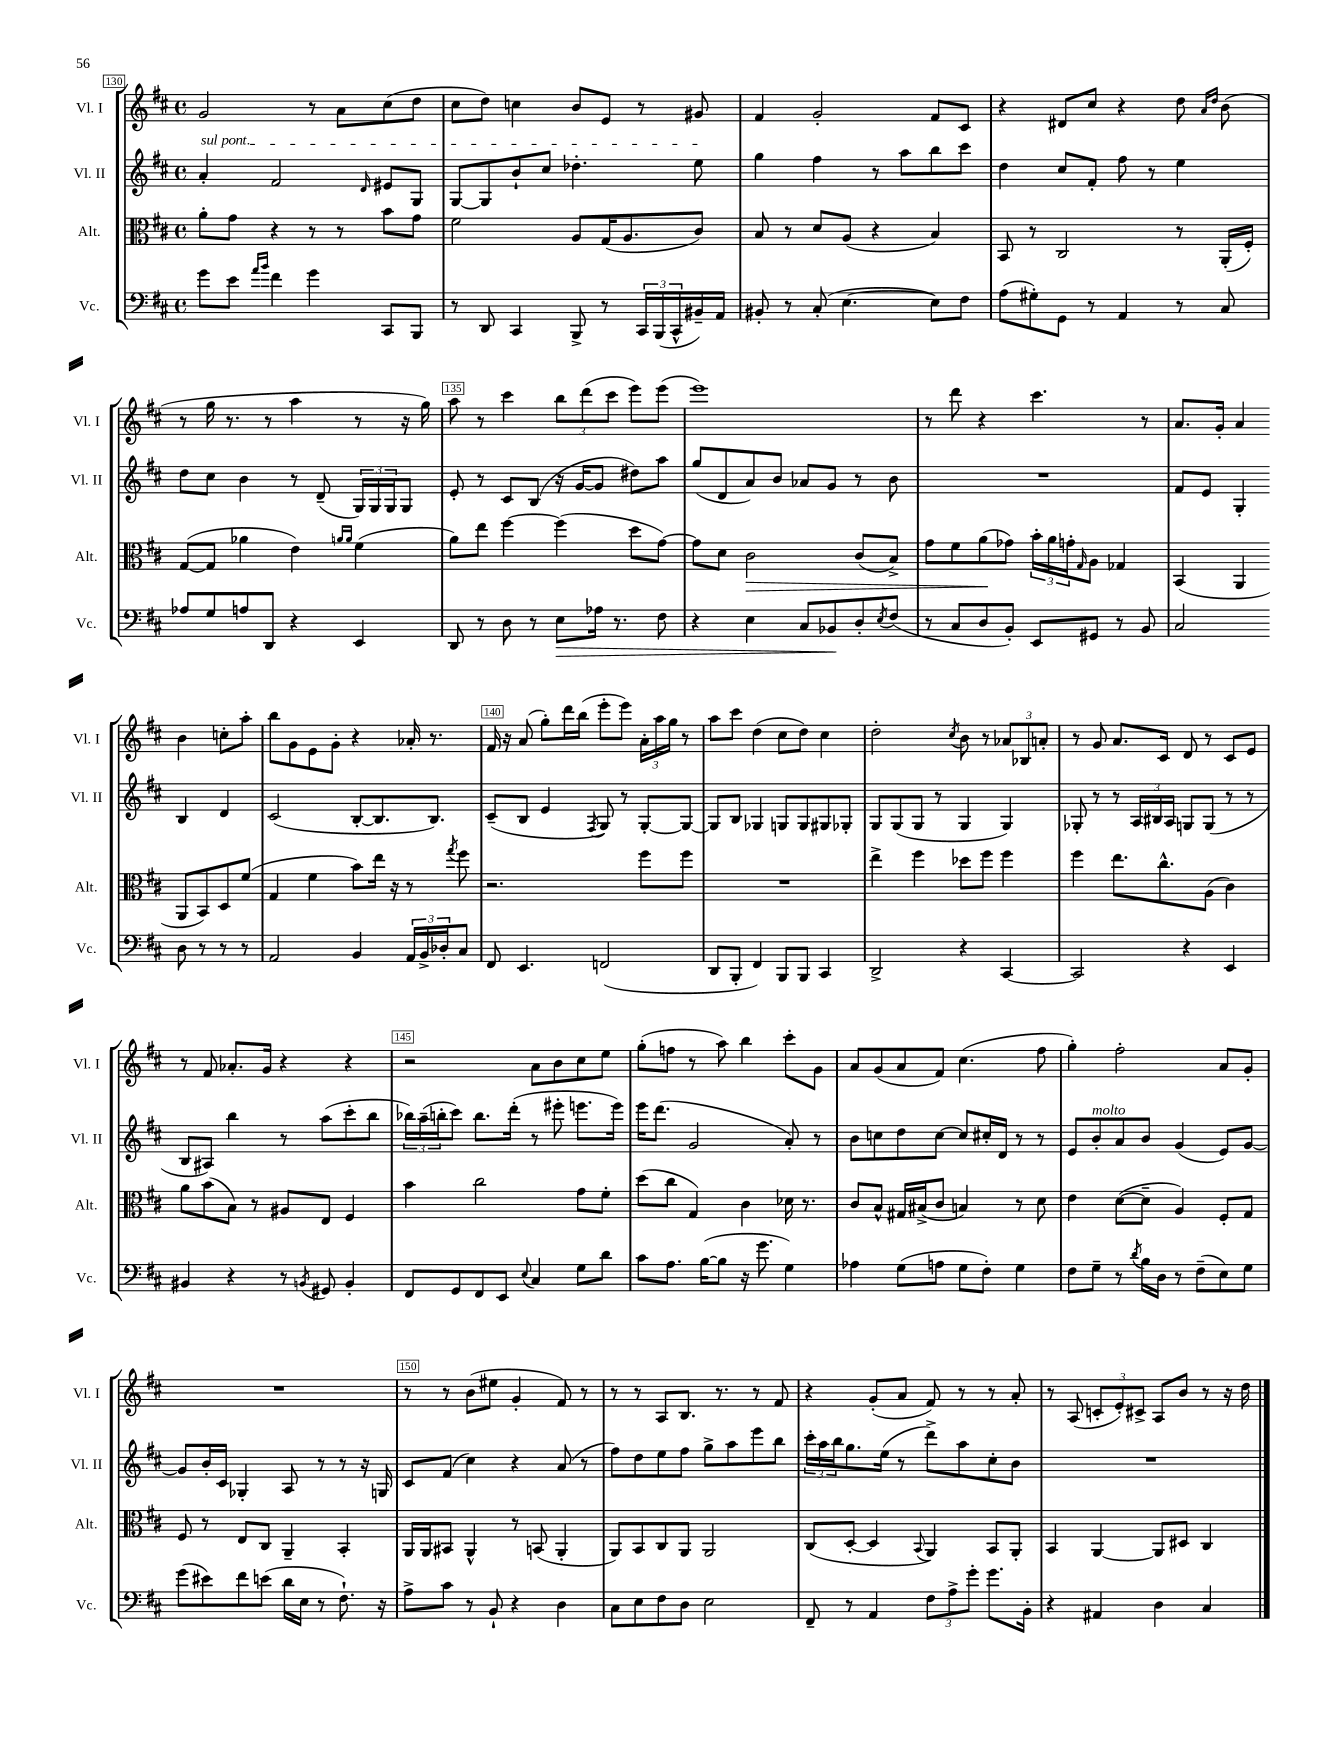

**kern	**dynam	**kern	**dynam	**kern	**kern
*part4	*part4	*part3	*part3	*part2	*part1
*staff4	*staff4	*staff3	*staff3	*staff2	*staff1
*I"Vc.	*	*I"Alt.	*	*I"Vl. II	*I"Vl. I
*I'Vc.	*	*I'Alt.	*	*I'Vl. II	*I'Vl. I
*clefF4	*	*clefC3	*	*clefG2	*clefG2
*k[f#c#]	*	*k[f#c#]	*	*k[f#c#]	*k[f#c#]
*M4/4	*	*M4/4	*	*M4/4	*M4/4
*met(c)	*	*met(c)	*	*met(c)	*met(c)
=130	=130	=130	=130	=130	=130
!	!	!	!	!LO:TX:a:i:t=sul pont.	!
8g\L	.	8a'\L	.	4a'/	2g/
8e\J	.	8g\J	.	.	.
16qqa/LL	.	.	.	.	.
16qqb/JJ	.	.	.	.	.
4f#\	.	4r	.	2f#/	.
4g\	.	8r	.	.	8r
.	.	8r	.	.	8a\L
.	.	.	.	16qqd/	.
8CC#/L	.	8b\L	.	8e#X/L	(8cc#\
8BBB/J	.	8g\J	.	8G/J	8dd\J
=131	=131	=131	=131	=131	=131
8r	.	2f#\	.	[8G/L	8cc#\L
8DD/	.	.	.	8G/]	8dd\J)
4CC#/	.	.	.	8b`/	4ccn\
.	.	.	.	8cc#/J	.
8BBB^/	.	8A/L	.	4.dd-X'\	8b/L
8r	.	(16G/K	.	.	8e/J
.	.	8.A/	.	.	.
24CC#/LL	.	.	.	.	8r
(24BBB/	.	.	.	.	.
24CC#^^/	.	.	.	.	.
16BB#X~/)	.	8c#/J)	.	8ee\	8g#X/
16AA/JJ	.	.	.	.	.
=132	=132	=132	=132	=132	=132
8BB#X'/	.	8B/	.	4gg\	4f#/
8r	.	8r	.	.	.
(8C#'/	.	8d/L	.	4ff#\	2g'/
[4.E\	.	(8A/J	.	.	.
.	.	4r	.	8r	.
.	.	.	.	8aa\L	.
8E\L])	.	4B/)	.	8bb\	8f#/L
8F#\J	.	.	.	8ccc#\J	8c#/J
=133	=133	=133	=133	=133	=133
(8A\L	.	8BB/	.	4dd\	4r
8G#X'\)	.	8r	.	.	.
8GG\J	.	2C#/	.	8cc#/L	8d#X/L
8r	.	.	.	8f#'/J	8cc#/J
4AA/	.	.	.	8ff#\	4r
.	.	.	.	8r	.
8r	.	8r	.	4ee\	8dd\
.	.	.	.	.	16qqa/LL
.	.	.	.	.	16qqdd/JJ
8C#/	.	(16AA'/LL	.	.	(8b\
.	.	16F#'/JJ)	.	.	.
!!LO:LB:g=z
=134	=134	=134	=134	=134	=134
8A-X/L	.	([8G/L	.	8dd\L	8r
8G/	.	8G/J]	.	8cc#\J	16gg\
.	.	.	.	.	8.r
8An/	.	4a-X\	.	4b\	.
8DD/J	.	.	.	.	8r
4r	.	4e\)	.	8r	4aa\
.	.	.	.	(8d~/	.
.	.	16qqan/LL	.	.	.
.	.	16qqa/JJ	.	.	.
4EE/	.	(4f#\	.	24G/LL)	8r
.	.	.	.	24G/	.
.	.	.	.	24G/J	.
.	.	.	.	8G/J	16r
.	.	.	.	.	16gg\)
=135	=135	=135	=135	=135	=135
8DD/	.	8a\L)	.	8e'/	8aa\
8r	.	8ee\J	.	8r	8r
8D\	.	[4ff#\	.	8c#/L	4ccc#\
8r	.	.	.	(8B/J	.
!	!LO:HP:b	!	!	!	!
8E\L	>	(4ff#\]	.	16r	12bb\L
.	.	.	.	[16g/KL	.
.	.	.	.	.	(12ddd\
16A-X\Jk	.	.	.	8g/J]	.
.	.	.	.	.	12ccc#\J
8.r	.	.	.	.	.
.	.	8dd\L	.	8dd#X\L)	8eee\L)
8F#\	.	[8g\J)	.	8aa\J	(8eee\J
=136	=136	=136	=136	=136	=136
4r	.	8g\L]	.	(8gg/L	1eee)
.	.	8d\J	.	8d/	.
!	!	!	!LO:HP:b	!	!
4E\	.	2c#\	>	8a/)	.
.	.	.	.	8b/J	.
8C#/L	.	.	.	8a-X/L	.
8BB-X/	.	.	.	8g/J	.
8D'/	]	(8c#/L	.	8r	.
8qE/	.	.	.	.	.
(8F#/J	.	8B^/J)	.	8b\	.
=137	=137	=137	=137	=137	=137
8r	.	8g\L	.	1r	8r
8C#/L	.	8f#\	.	.	8ddd\
8D/	.	(8a\	.	.	4r
8BB'/J)	.	8g-X\J)	]	.	.
8EE/L	.	24b'\LL	.	.	4.ccc#\
.	.	24a\	.	.	.
.	.	24gn'\J	.	.	.
.	.	16qqG/	.	.	.
8GG#X/J	.	8A\J	.	.	.
8r	.	4G-X/	.	.	.
8BB/	.	.	.	.	8r
=138	=138	=138	=138	=138	=138
2C#/	.	(4BB/	.	8f#/L	8.a/L
.	.	.	.	8e/J	.
.	.	.	.	.	16g'/Jk
.	.	4AA/	.	4G'/	4a/
8D\	.	8AA/L	.	4B/	4b\
8r	.	8BB/)	.	.	.
8r	.	8D/	.	4d/	8ccn'\L
8r	.	(8f#/J	.	.	8aa'\J
!!LO:LB:g=z
=139	=139	=139	=139	=139	=139
2AA/	.	4G/	.	(2c#/	8bb\L
.	.	.	.	.	8g\
.	.	4f#\	.	.	8e\
.	.	.	.	.	8g'\J
4BB/	.	8b\L)	.	[8B'/L	4r
.	.	16ee\Jk	.	8.B/]	.
.	.	16r	.	.	.
24AA/LL	.	8r	.	.	16a-X'/
24BB^/	.	.	.	.	.
.	.	.	.	8.B/J)	8.r
24D-X'/J	.	.	.	.	.
.	.	8qgg/	.	.	.
8C#/J	.	8ff#\	.	.	.
=140	=140	=140	=140	=140	=140
8FF#/	.	2.r	.	(8c#~/L	16f#/
.	.	.	.	.	16r
4.EE/	.	.	.	8B/J	(8a/
.	.	.	.	4e/	8gg'\L)
.	.	.	.	.	16ddd\L
.	.	.	.	.	(16bb\JJ
.	.	.	.	8qF#/	.
(2FFn/	.	.	.	8G/)	8eee'\L
.	.	.	.	8r	8eee\J)
.	.	8ff#\L	.	[8G'/L	24a'\LL
.	.	.	.	.	24aa\
.	.	.	.	.	24gg\JJ
.	.	8ff#\J	.	8G/J_	8r
=141	=141	=141	=141	=141	=141
8DD/L	.	1r	.	8G/L]	8aa\L
8BBB'/J	.	.	.	8B/J	8ccc#\J
4FF#/)	.	.	.	4G-X/	(4dd\
8BBB/L	.	.	.	8Gn/L	8cc#\L
8BBB/J	.	.	.	8G/	8dd\J)
4CC#/	.	.	.	8G#X/	4cc#\
.	.	.	.	8G-X'/J	.
=142	=142	=142	=142	=142	=142
2DD^/	.	4ee^\	.	8G/L	2dd'\
.	.	.	.	(8G/	.
.	.	4ff#\	.	8G/J	.
.	.	.	.	8r	.
.	.	.	.	.	8qcc#/
4r	.	8dd-X\L	.	4G/	8b\
.	.	8ff#\J	.	.	8r
[4CC#/	.	4ff#\	.	4G/)	12a-X/L
.	.	.	.	.	12B-X/
.	.	.	.	.	12an'/J
=143	=143	=143	=143	=143	=143
2CC#/]	.	4ff#\	.	8G-X'/	8r
.	.	.	.	8r	8g/
.	.	8.ee\L	.	8r	8.a/L
.	.	.	.	24A/LL	.
.	.	.	.	24B#X/	.
.	.	8.cc#^^\	.	.	16c#/Jk
.	.	.	.	24A/JJ	.
4r	.	.	.	8Gn/L	8d/
.	.	(8A\J	.	(8G/J	8r
4EE/	.	4c#\)	.	8r	8c#/L
.	.	.	.	8r	8e/J
!!LO:LB:g=z
=144	=144	=144	=144	=144	=144
4BB#X/	.	8a\L	.	8B/L	8r
.	.	(8b\	.	8A#X/J)	8f#/
4r	.	8B\J)	.	4bb\	8.a-X'/L
.	.	8r	.	.	.
.	.	.	.	.	16g/Jk
8r	.	8A#X/L	.	8r	4r
8qBBn/	.	.	.	.	.
8GG#X/	.	8E/J	.	(8aa\L	.
4BB'/	.	4F#/	.	8ccc#'\	4r
.	.	.	.	8bb\J	.
=145	=145	=145	=145	=145	=145
8FF#/L	.	4b\	.	24bb-X\LL)	2r
.	.	.	.	(24aa~\	.
.	.	.	.	24bbn'\J	.
8GG/	.	.	.	8ccc#\J)	.
8FF#/	.	2cc#\	.	8.bb\L	.
8EE/J	.	.	.	.	.
.	.	.	.	(16ddd'\Jk	.
8qqE/	.	.	.	.	.
4C#/	.	.	.	8r	8a\L
.	.	.	.	8eee#X'\	8b\
8G\L	.	8g\L	.	8.eeen\L	8cc#\
8d\J	.	8f#'\J	.	.	8ee\J
.	.	.	.	16eee\Jk)	.
=146	=146	=146	=146	=146	=146
8c#\L	.	(8dd\L	.	16eee\KL	(8gg'\L
.	.	.	.	(8.ddd\J	.
8.A\J	.	8cc#\J	.	.	8ffn\J
.	.	4G/)	.	2g/	8r
([16B\KL	.	.	.	.	.
8B\J]	.	.	.	.	8aa\)
16r	.	4c#\	.	.	4bb\
8.g\	.	.	.	.	.
4G\)	.	16d-X\	.	8a'/)	8ccc#'\L
.	.	8.r	.	.	.
.	.	.	.	8r	8g\J
=147	=147	=147	=147	=147	=147
4A-X\	.	8c#/L	.	8b\L	8a/L
.	.	8B^^/J	.	8ccn\	(8g/
(8G\L	.	16G#X/LL	.	8dd\	8a/
.	.	(16B#X^/J	.	.	.
8An\J	.	8c#/J	.	[8cc\J	8f#/J)
8G\L	.	4Bn/)	.	8cc/L]	(4.cc#\
8F#'\J)	.	.	.	16cc#X'/L	.
.	.	.	.	16d/JJ	.
4G\	.	8r	.	8r	.
.	.	8d\	.	8r	8ff#\
=148	=148	=148	=148	=148	=148
8F#\L	.	4e\	.	8e/L	4gg'\)
!	!	!	!	!LO:TX:a:i:t=molto	!
8G~\J	.	.	.	8b'/	.
8r	.	([8d\L	.	8a/	2ff#'\
8qd/	.	.	.	.	.
16B\LL	.	8d~\J]	.	8b/J	.
16D\JJ	.	.	.	.	.
8r	.	4A/)	.	(4g/	.
(8F#~\L	.	.	.	.	.
8E\)	.	8F#'/L	.	8e/L)	8a/L
8G\J	.	8G/J	.	[8g/J	8g'/J
!!LO:LB:g=z
=149	=149	=149	=149	=149	=149
(8g\L	.	8F#/	.	8g/L]	1r
8e#X\)	.	8r	.	16b'/L	.
.	.	.	.	16c#/JJ	.
8f#\	.	8E/L	.	4G-X'/	.
(8en\J	.	8C#/J	.	.	.
16d\LL	.	4AA~/	.	8A/	.
16E\JJ	.	.	.	.	.
8r	.	.	.	8r	.
8.F#`\)	.	4BB'/	.	8r	.
.	.	.	.	16r	.
16r	.	.	.	16Gn/	.
=150	=150	=150	=150	=150	=150
8A^\L	.	16AA/LL	.	8c#/L	8r
.	.	16AA/J	.	.	.
8c#\J	.	8BB#X/J	.	(8f#/J	8r
8r	.	4AA^^/	.	4cc#\)	(8b\L
8BB`/	.	.	.	.	8ee#X\J
4r	.	8r	.	4r	4g'/
.	.	(8BBn/	.	.	.
4D\	.	4AA'/	.	(8a/	8f#/)
.	.	.	.	8r	8r
=151	=151	=151	=151	=151	=151
8C#\L	.	8AA/L)	.	8ff#\L)	8r
8E\	.	8BB/	.	8dd\	8r
8F#\	.	8C#/	.	8ee\	8A/L
8D\J	.	8AA/J	.	8ff#\J	8.B/J
2E\	.	2AA/	.	8gg^\L	.
.	.	.	.	.	8.r
.	.	.	.	8aa\	.
.	.	.	.	8eee\	8r
.	.	.	.	8bb\J	8f#/
=152	=152	=152	=152	=152	=152
8FF#~/	.	(8C#/L	.	24ccc#'\LL	4r
.	.	.	.	24aa\	.
.	.	.	.	24bb\J	.
8r	.	[8D'/J	.	8.gg\	.
4AA/	.	4D/]	.	.	(8g'/L
.	.	.	.	(16ee\Jk	.
.	.	.	.	8r	8a/J
.	.	8qqBB/	.	.	.
12F#\L	.	4AA/)	.	8ddd^\L)	8f#/)
12A^\	.	.	.	.	.
.	.	.	.	8aa\	8r
12g'\J	.	.	.	.	.
8.g\L	.	8BB/L	.	8cc#'\	8r
.	.	8AA'/J	.	8b\J	8a'/
16BB'\Jk	.	.	.	.	.
=153	=153	=153	=153	=153	=153
4r	.	4BB/	.	1r	8r
.	.	.	.	.	(8A/
4AA#X/	.	[4AA/	.	.	12cn'/L
.	.	.	.	.	12e'/)
.	.	.	.	.	12c#X^/J
4D\	.	8AA/L]	.	.	8A/L
.	.	8D#X/J	.	.	8b/J
4C#/	.	4C#/	.	.	8r
.	.	.	.	.	16r
.	.	.	.	.	16dd\
==	==	==	==	==	==
*-	*-	*-	*-	*-	*-
